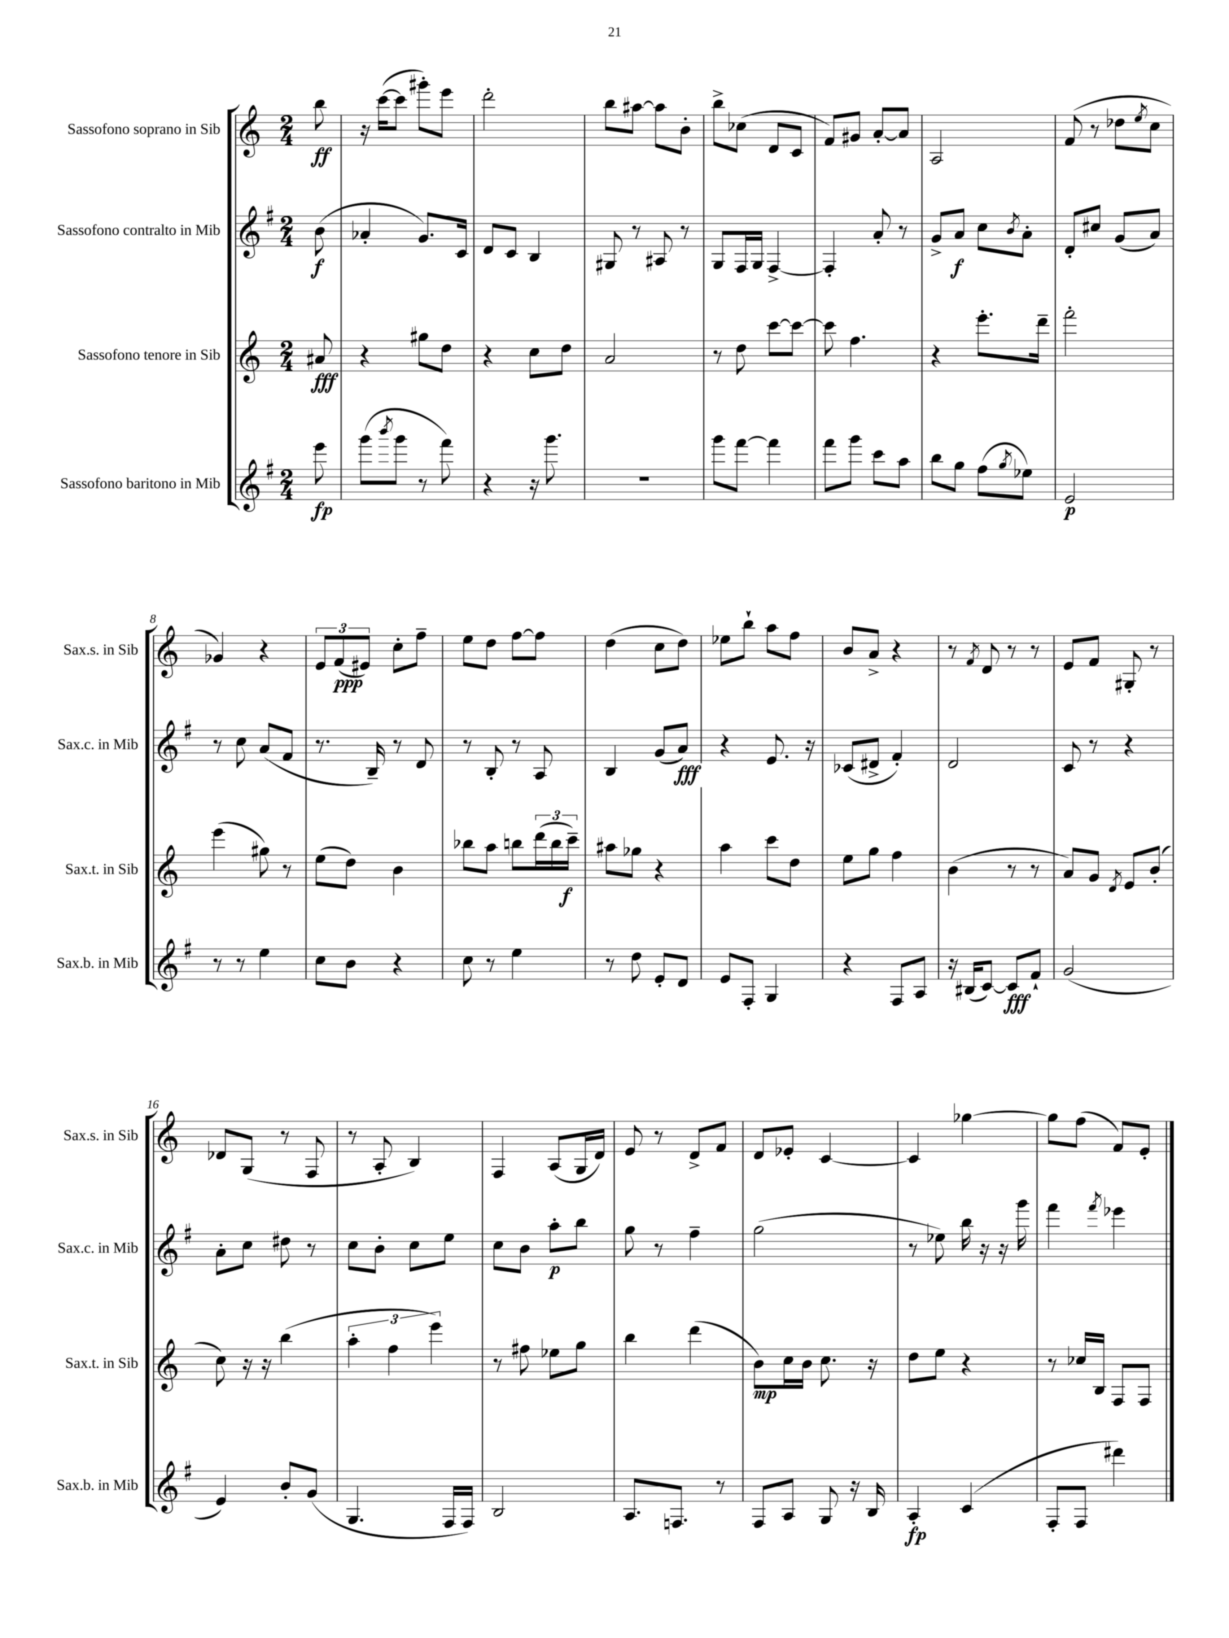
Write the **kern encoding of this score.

**kern	**dynam	**kern	**dynam	**kern	**dynam	**kern	**dynam
*part4	*part4	*part3	*part3	*part2	*part2	*part1	*part1
*staff4	*staff4	*staff3	*staff3	*staff2	*staff2	*staff1	*staff1
*I"Sassofono baritono in Mib	*	*I"Sassofono tenore in Sib	*	*I"Sassofono contralto in Mib	*	*I"Sassofono soprano in Sib	*
*I'Sax.b. in Mib	*	*I'Sax.t. in Sib	*	*I'Sax.c. in Mib	*	*I'Sax.s. in Sib	*
*clefG2	*	*clefG2	*	*clefG2	*	*clefG2	*
*k[f#]	*	*k[]	*	*k[f#]	*	*k[]	*
*M2/4	*	*M2/4	*	*M2/4	*	*M2/4	*
=	=	=	=	=	=	=	=
8eee\	fp	8a#X/	fff	(8b\	f	8bb\	ff
=1	=1	=1	=1	=1	=1	=1	=1
(8ggg\L	.	4r	.	4a-X'/	.	16r	.
.	.	.	.	.	.	([16ccc\KL	.
8qbbb/	.	.	.	.	.	.	.
8ggg\J	.	.	.	.	.	8ccc\J]	.
8r	.	8gg#X\L	.	8.g/L)	.	8ggg#X'\L)	.
8fff#\)	.	8dd\J	.	.	.	8eee\J	.
.	.	.	.	16c/Jk	.	.	.
=2	=2	=2	=2	=2	=2	=2	=2
4r	.	4r	.	8d/L	.	2ddd'\	.
.	.	.	.	8c/J	.	.	.
16r	.	8cc\L	.	4B/	.	.	.
8.ggg\	.	.	.	.	.	.	.
.	.	8dd\J	.	.	.	.	.
=3	=3	=3	=3	=3	=3	=3	=3
2r	.	2a/	.	8G#X/	.	8bb\L	.
.	.	.	.	8r	.	[8aa#X\J	.
.	.	.	.	8A#X/	.	8aa#\L]	.
.	.	.	.	8r	.	8b'\J	.
=4	=4	=4	=4	=4	=4	=4	=4
8ggg\L	.	8r	.	8G/L	.	8bb^\L	.
[8fff#\J	.	8dd\	.	16F#/L	.	(8cc-X\J	.
.	.	.	.	16G/JJ	.	.	.
4fff#\]	.	[8ccc\L	.	[4F#^/	.	8d/L	.
.	.	8ccc\J_	.	.	.	8c/J	.
=5	=5	=5	=5	=5	=5	=5	=5
8fff#\L	.	8ccc\]	.	4F#'/]	.	8f/L)	.
8ggg\J	.	4.ff\	.	.	.	8g#X/J	.
8ccc\L	.	.	.	8a'/	.	[8a'/L	.
8aa\J	.	.	.	8r	.	8a/J]	.
=6	=6	=6	=6	=6	=6	=6	=6
8bb\L	.	4r	.	8g^/L	.	2A/	.
8gg\J	.	.	.	8a/J	f	.	.
(8ff#\L	.	8.eee'\L	.	8cc\L	.	.	.
8qgg/	.	.	.	8qb/	.	.	.
8ee-X\J)	.	.	.	8a'\J	.	.	.
.	.	16ddd~\Jk	.	.	.	.	.
=7	=7	=7	=7	=7	=7	=7	=7
2e/	p	2fff'\	.	8d'/L	.	(8f/	.
.	.	.	.	8cc#X/J	.	8r	.
.	.	.	.	(8g/L	.	8dd-X\L	.
.	.	.	.	.	.	8qee/	.
.	.	.	.	8a/J)	.	8cc\J	.
!!LO:LB:g=z
=8	=8	=8	=8	=8	=8	=8	=8
8r	.	(4eee\	.	8r	.	4g-X/)	.
8r	.	.	.	8cc\	.	.	.
4ee\	.	8gg#X\)	.	(8a/L	.	4r	.
.	.	8r	.	8f#/J	.	.	.
=9	=9	=9	=9	=9	=9	=9	=9
8cc\L	.	(8ee\L	.	8.r	.	12e/L	.
.	.	.	.	.	.	(12f/	ppp
8b\J	.	8dd\J)	.	.	.	.	.
.	.	.	.	.	.	12e#X/J)	.
.	.	.	.	16B~/)	.	.	.
4r	.	4b\	.	8r	.	8cc'\L	.
.	.	.	.	8d/	.	8ff~\J	.
=10	=10	=10	=10	=10	=10	=10	=10
8cc\	.	8bb-X\L	.	8r	.	8ee\L	.
8r	.	8aa\J	.	8B'/	.	8dd\J	.
4ee\	.	8bbn\L	.	8r	.	[8ff\L	.
.	.	(24ddd\L	.	8A/	.	8ff\J]	.
.	.	24bb\	.	.	.	.	.
.	.	24ccc~\JJ)	f	.	.	.	.
=11	=11	=11	=11	=11	=11	=11	=11
8r	.	8aa#X\L	.	4B/	.	(4dd\	.
8dd\	.	8gg-X\J	.	.	.	.	.
8e'/L	.	4r	.	(8g/L	.	8cc\L	.
8d/J	.	.	.	8a/J)	fff	8dd\J)	.
=12	=12	=12	=12	=12	=12	=12	=12
8e/L	.	4aa\	.	4r	.	8ee-X\L	.
8F#'/J	.	.	.	.	.	8bb`\J	.
4G/	.	8ccc\L	.	8.e/	.	8aa\L	.
.	.	8dd\J	.	.	.	8ff\J	.
.	.	.	.	16r	.	.	.
=13	=13	=13	=13	=13	=13	=13	=13
4r	.	8ee\L	.	(8c-X/L	.	8b/L	.
.	.	8gg\J	.	8d#X^/J	.	8a^/J	.
8F#/L	.	4ff\	.	4f#'/)	.	4r	.
8A/J	.	.	.	.	.	.	.
=14	=14	=14	=14	=14	=14	=14	=14
16r	.	(4b\	.	2d/	.	8r	.
(16B#X/KL	.	.	.	.	.	.	.
.	.	.	.	.	.	8qf/	.
[8c/J)	.	.	.	.	.	8d/	.
8c/L]	fff	8r	.	.	.	8r	.
8f#`/J	.	8r	.	.	.	8r	.
=15	=15	=15	=15	=15	=15	=15	=15
(2g/	.	8a/L)	.	8c/	.	8e/L	.
.	.	8g/J	.	8r	.	8f/J	.
.	.	8qd/	.	.	.	.	.
.	.	8e/L	.	4r	.	8G#X'/	.
.	.	(8b'/J	.	.	.	8r	.
!!LO:LB:g=z
=16	=16	=16	=16	=16	=16	=16	=16
4e/)	.	8cc\)	.	8a'\L	.	8d-X/L	.
.	.	16r	.	8cc\J	.	(8G/J	.
.	.	16r	.	.	.	.	.
8b'/L	.	(4bb\	.	8dd#X\	.	8r	.
(8g/J	.	.	.	8r	.	8F/	.
=17	=17	=17	=17	=17	=17	=17	=17
4.G/	.	6aa'\	.	8cc\L	.	8r	.
.	.	.	.	8b'\J	.	8A'/	.
.	.	6ff\	.	.	.	.	.
.	.	.	.	8cc\L	.	4B/)	.
.	.	6eee\)	.	.	.	.	.
16F#/LL	.	.	.	8ee\J	.	.	.
16F#/JJ)	.	.	.	.	.	.	.
=18	=18	=18	=18	=18	=18	=18	=18
2B/	.	8r	.	8cc\L	.	4F/	.
.	.	8ff#X\	.	8b\J	.	.	.
.	.	8ee-X\L	.	8aa'\L	p	(8A/L	.
.	.	8gg\J	.	8bb\J	.	16G/L	.
.	.	.	.	.	.	16d/JJ)	.
=19	=19	=19	=19	=19	=19	=19	=19
8.A/L	.	4bb\	.	8gg\	.	8e/	.
.	.	.	.	8r	.	8r	.
8.Fn/J	.	.	.	.	.	.	.
.	.	(4ddd\	.	4ff#~\	.	8d^/L	.
8r	.	.	.	.	.	8f/J	.
=20	=20	=20	=20	=20	=20	=20	=20
8F#/L	.	8b\L)	mp	(2gg\	.	8d/L	.
8A/J	.	16cc\L	.	.	.	8e-X'/J	.
.	.	16b\JJ	.	.	.	.	.
8G/	.	8.cc\	.	.	.	[4c/	.
16r	.	.	.	.	.	.	.
16B/	.	16r	.	.	.	.	.
=21	=21	=21	=21	=21	=21	=21	=21
4A'/	fp	8dd\L	.	8r	.	4c/]	.
.	.	8ee\J	.	8ee-X\)	.	.	.
(4c/	.	4r	.	16bb\	.	[4gg-X\	.
.	.	.	.	16r	.	.	.
.	.	.	.	16r	.	.	.
.	.	.	.	16ggg\	.	.	.
=22	=22	=22	=22	=22	=22	=22	=22
8F#'/L	.	8r	.	4fff#\	.	8gg-\L]	.
8F#/J	.	16cc-X/LL	.	.	.	(8ff\J	.
.	.	16B/JJ	.	.	.	.	.
.	.	.	.	8qfff#/	.	.	.
4ddd#X\)	.	8F/L	.	4eee-X\	.	8f/L)	.
.	.	8F/J	.	.	.	8e'/J	.
==	==	==	==	==	==	==	==
*-	*-	*-	*-	*-	*-	*-	*-
